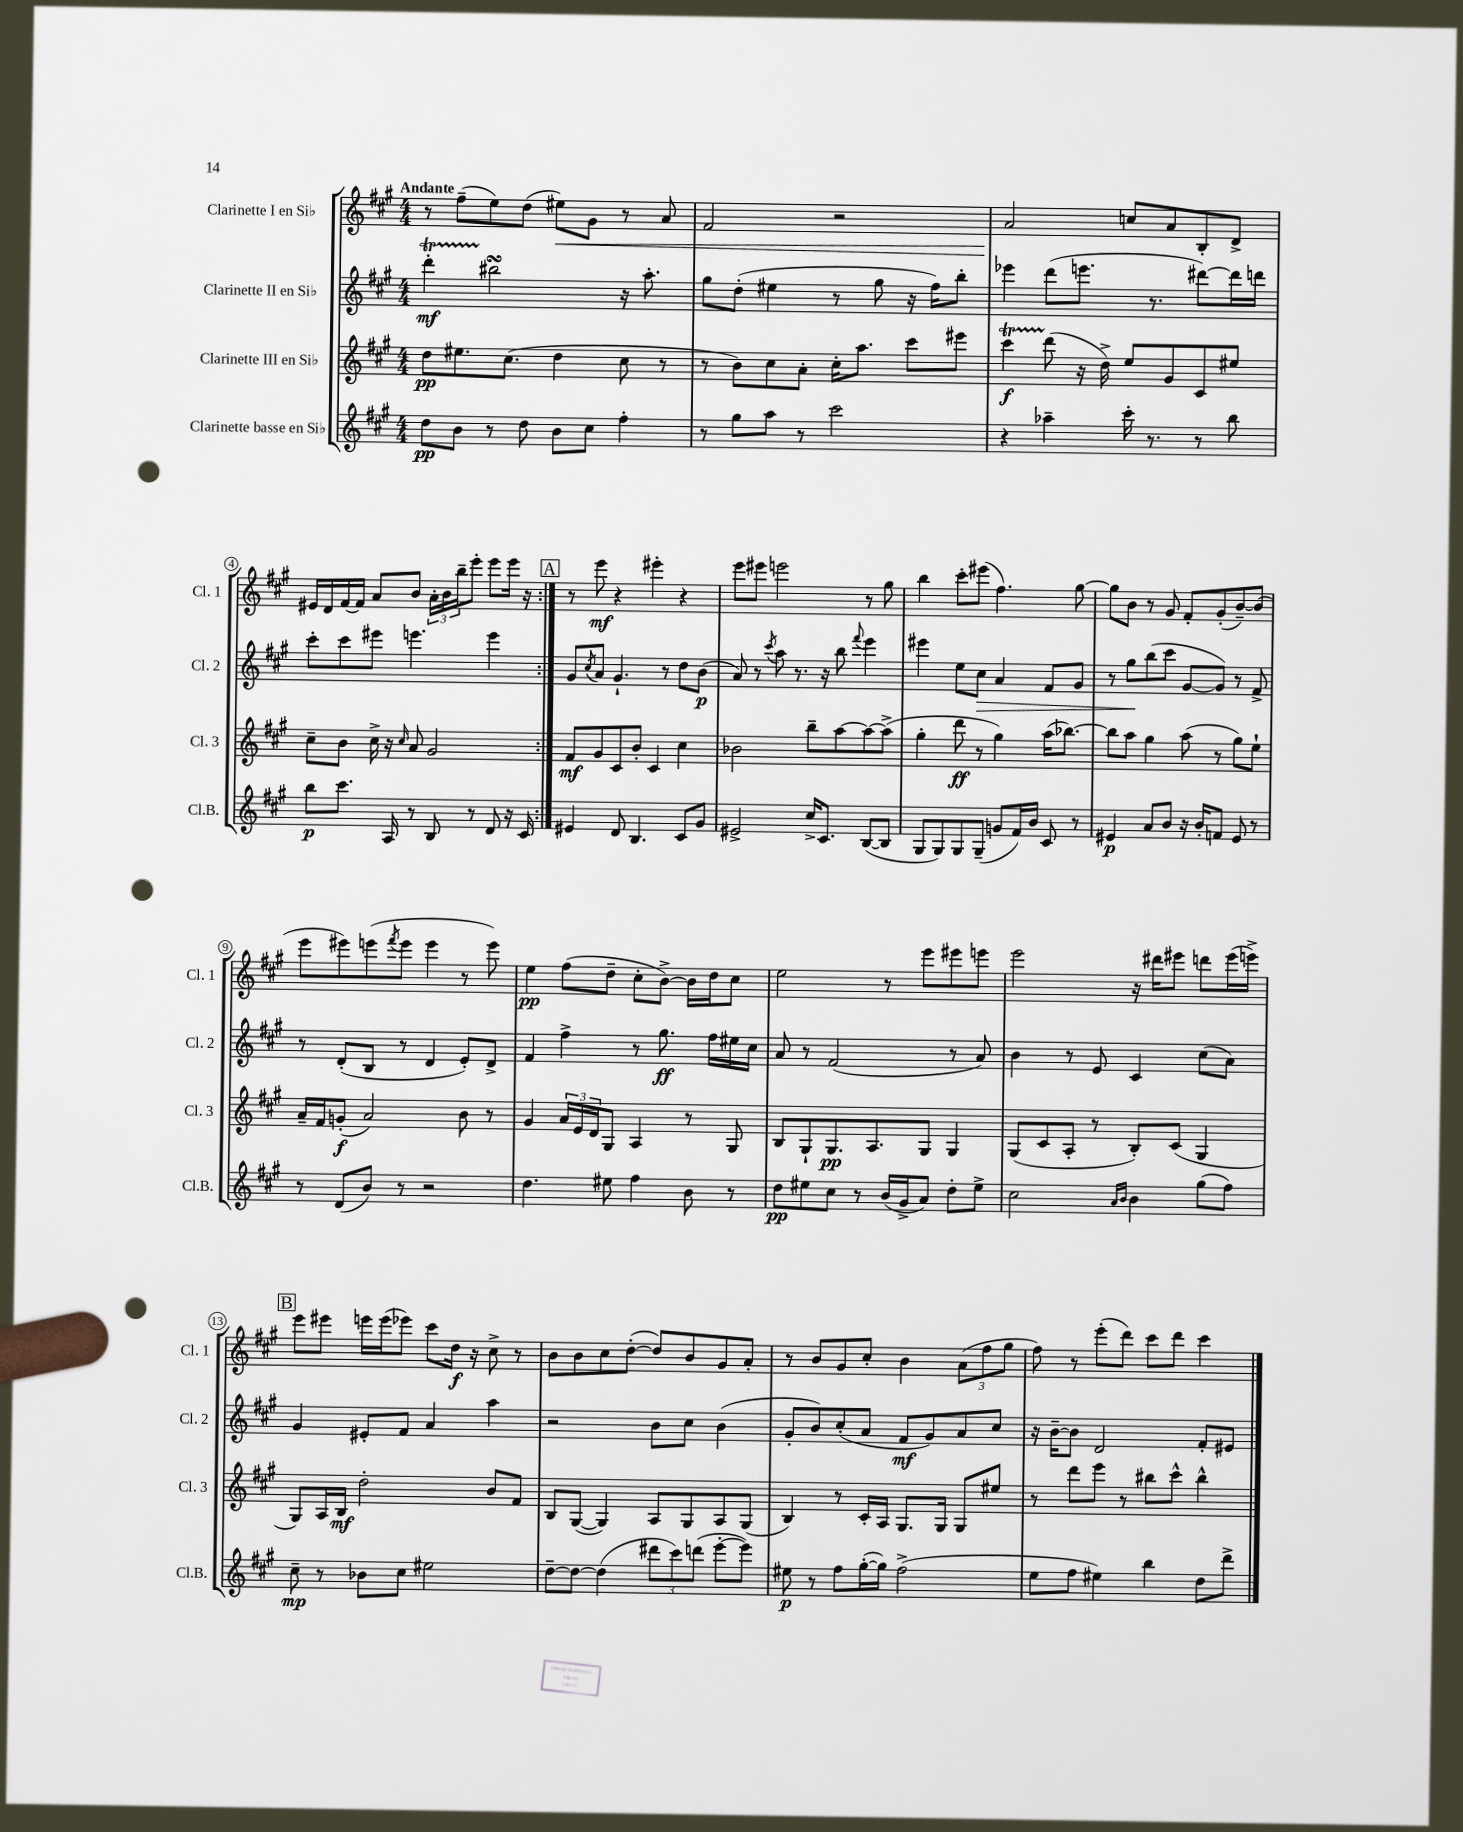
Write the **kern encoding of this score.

**kern	**dynam	**kern	**dynam	**kern	**dynam	**kern	**dynam
*part4	*part4	*part3	*part3	*part2	*part2	*part1	*part1
*staff4	*staff4	*staff3	*staff3	*staff2	*staff2	*staff1	*staff1
*I"Clarinette basse en Si♭	*	*I"Clarinette III en Si♭	*	*I"Clarinette II en Si♭	*	*I"Clarinette I en Si♭	*
*I'Cl.B.	*	*I'Cl. 3	*	*I'Cl. 2	*	*I'Cl. 1	*
*clefG2	*	*clefG2	*	*clefG2	*	*clefG2	*
*k[f#c#g#]	*	*k[f#c#g#]	*	*k[f#c#g#]	*	*k[f#c#g#]	*
*M4/4	*	*M4/4	*	*M4/4	*	*M4/4	*
=1	=1	=1	=1	=1	=1	=1	=1
!	!	!	!	!	!	!LO:TX:a:B:t=Andante	!
8dd\L	pp	8dd\L	pp	4dddT'\	mf	8r	.
8b\J	.	8.ee#X\	.	.	.	(8ff#~\L	.
8r	.	.	.	2bb#XsSsS\	.	8ee\)	.
.	.	(8.cc#\J	.	.	.	.	.
8dd\	.	.	.	.	.	(8dd\J	.
!	!	!	!	!	!	!	!LO:HP:b
8b\L	.	4dd\	.	.	.	8ee#X\L)	<
8cc#\J	.	.	.	.	.	8g#\J	.
4ff#'\	.	8cc#\	.	16r	.	8r	.
.	.	.	.	8.aa'\	.	.	.
.	.	8r	.	.	.	8a/	.
=2	=2	=2	=2	=2	=2	=2	=2
8r	.	8r	.	8gg#\L	.	2f#/	.
8gg#\L	.	8b\L)	.	(8dd'\J	.	.	.
8aa\J	.	8cc#\	.	4ee#X\	.	.	.
8r	.	8a'\J	.	.	.	.	.
2ccc#\	.	16cc#'\KL	.	8r	.	2r	.
.	.	8.aa\J	.	.	.	.	.
.	.	.	.	8gg#\	.	.	.
.	.	8ccc#\L	.	16r	.	.	.
.	.	.	.	16ff#\KL)	.	.	.
.	.	8eee#X\J	.	8bb'\J	.	.	.
=3	=3	=3	=3	=3	=3	=3	=3
4r	.	4ccc#t\	f	4eee-X\	.	2a/	.
4aa-X~\	.	(8ddd\	.	(8ddd\L	.	.	.
.	.	16r	.	8.eeen\J	.	.	.
.	.	16dd^\)	.	.	.	.	.
16ccc#'\	.	8ee/L	.	.	.	8ccn/L	[
8.r	.	.	.	8.r	.	.	.
.	.	8g#/	.	.	.	8a/	.
8r	.	8c#/	.	[8ddd#X\L)	.	8B'/	.
8bb\	.	8ee#X/J	.	16ddd#\L]	.	8d^/J	.
.	.	.	.	16dddn\JJ	.	.	.
!!LO:LB:g=z
=4	=4	=4	=4	=4	=4	=4	=4
8bb\L	p	8cc#~\L	.	8ccc#'\L	.	16e#X/LL	.
.	.	.	.	.	.	16d/	.
8.ccc#\J	.	8b\J	.	8ccc#\	.	[16f#/	.
.	.	.	.	.	.	16f#/JJ]	.
.	.	16cc#^\	.	8eee#X\J	.	8a/L	.
16A/	.	16r	.	.	.	.	.
.	.	16qqcc#/	.	.	.	.	.
8r	.	8a/	.	4.eeen\	.	8b/J	.
8B/	.	2g#/	.	.	.	24a'\LL	.
.	.	.	.	.	.	24b\	.
.	.	.	.	.	.	24bb~\J	.
8r	.	.	.	.	.	8eee'\J	.
8d/	.	.	.	4eee\	.	8eee\L	.
16r	.	.	.	.	.	16eee\Jk	.
16c#/	.	.	.	.	.	16r	.
!!LO:REH:place=s1:t=A
=5:|!	=5:|!	=5:|!	=5:|!	=5:|!	=5:|!	=5:|!	=5:|!
4e#X/	.	8f#/L	mf	8g#/L	.	8r	.
.	.	.	.	8qcc#/	.	.	.
.	.	8g#/	.	8a/J	.	8eee\	mf
8d/	.	8c#/	.	4.g#`/	.	4r	.
4.B/	.	8b'/J	.	.	.	.	.
.	.	4c#/	.	.	.	4eee#X'\	.
.	.	.	.	8r	.	.	.
8c#/L	.	4cc#\	.	8dd\L	.	4r	.
8g#/J	.	.	.	(8b\J	p	.	.
=6	=6	=6	=6	=6	=6	=6	=6
2e#X^/	.	2b-X\	.	8a/)	.	8eee\L	.
.	.	.	.	8r	.	8eee#X\J	.
.	.	.	.	8qccc#/	.	.	.
.	.	.	.	8aa\	.	2eeen\	.
.	.	.	.	8.r	.	.	.
16cc#^/KL	.	8bb~\L	.	.	.	.	.
8.c#/J	.	.	.	16r	.	.	.
.	.	[8aa\	.	8bb\	.	.	.
.	.	.	.	8qqfff#/	.	.	.
([8B/L	.	8aa\_	.	4eee\	.	8r	.
8B/J]	.	(8aa^\J]	.	.	.	8gg#\	.
=7	=7	=7	=7	=7	=7	=7	=7
8G#/L	.	4gg#'\	.	4eee#X\	.	4bb\	.
8G#/)	.	.	.	.	.	.	.
8G#/	.	8ddd\	ff	8ee\L	.	8ccc#'\L	.
!	!	!	!	!	!LO:HP:b	!	!
(8G#~/J	.	8r	.	8cc#\J	>	(8eee#X\J	.
8gn/L	.	4gg#\)	.	4a/	.	4.ff#\)	.
16f#/L)	.	.	.	.	.	.	.
16b/JJ	.	.	.	.	.	.	.
8c#/	.	(16aa\KL	.	8f#/L	.	.	.
.	.	[8.bb-X\J)	.	.	.	.	.
8r	.	.	.	8g#/J	.	[8gg#\	.
=8	=8	=8	=8	=8	=8	=8	=8
4e#X/	p	8bb-\L]	.	8r	.	8gg#\L]	.
.	.	8aa\J	.	8gg#\L	.	8b\J	.
8a/L	.	4gg#\	.	(8bb\	]	8r	.
8b/J	.	.	.	8ccc#\J	.	8g#/	.
16r	.	(8aa\	.	[8g#/L	.	8f#'/L	.
16b'/KL	.	.	.	.	.	.	.
8fn/J	.	8r	.	8g#/J])	.	(8g#'/	.
8e#/	.	8gg#\L)	.	8r	.	[8b~/)	.
8r	.	8ee`\J	.	8f#^/	.	(8b/J]	.
!!LO:LB:g=z
=9	=9	=9	=9	=9	=9	=9	=9
8r	.	16a~/LL	.	8r	.	8eee\L	.
.	.	16f#/J	.	.	.	.	.
(8d/L	.	(8gn'/J	f	(8d'/L	.	8eee#X\)	.
8b/J)	.	2a/)	.	8B/J	.	(8eeen\	.
.	.	.	.	.	.	8qfff#/	.
8r	.	.	.	8r	.	8eee\J	.
2r	.	.	.	4d/	.	4eee\	.
.	.	8b\	.	8e'/L)	.	8r	.
.	.	8r	.	8d^/J	.	8eee\)	.
=10	=10	=10	=10	=10	=10	=10	=10
4.dd\	.	4g#/	.	4f#/	.	4ee\	pp
.	.	24a/LL	.	4ff#^\	.	(8ff#\L	.
.	.	24e/	.	.	.	.	.
.	.	24d/J	.	.	.	.	.
8ee#X\	.	8G#/J	.	.	.	8dd~\J	.
4ff#\	.	4A/	.	8r	.	8cc#'\L	.
.	.	.	.	8.gg#\	ff	[8b^\J)	.
8b\	.	8r	.	.	.	16b\LL]	.
.	.	.	.	16ff#\LL	.	16dd\J	.
8r	.	8G#/	.	16ee#X\	.	8cc#\J	.
.	.	.	.	16cc#\JJ	.	.	.
=11	=11	=11	=11	=11	=11	=11	=11
8dd\L	pp	8B/L	.	8a/	.	2ee\	.
8ee#X\	.	8G#`/	.	8r	.	.	.
8cc#\J	.	8.G#/	pp	(2f#/	.	.	.
8r	.	.	.	.	.	.	.
.	.	8.A/	.	.	.	.	.
(16b/LL	.	.	.	.	.	8r	.
16g#^/J	.	.	.	.	.	.	.
8a/J)	.	8G#/J	.	.	.	8eee\L	.
8dd'\L	.	4G#/	.	8r	.	8eee#X\	.
8ee#^\J	.	.	.	8a/)	.	8eeen\J	.
=12	=12	=12	=12	=12	=12	=12	=12
2cc#\	.	(8G#/L	.	4b\	.	2eee\	.
.	.	8c#/	.	.	.	.	.
.	.	8A'/J	.	8r	.	.	.
.	.	8r	.	8e/	.	.	.
16qqa/LL	.	.	.	.	.	.	.
16qqb/JJ	.	.	.	.	.	.	.
4b\	.	8B'/L)	.	4c#/	.	16r	.
.	.	.	.	.	.	16ddd#X\KL	.
.	.	(8c#/J	.	.	.	8eee#X\J	.
(8gg#\L	.	4G#/	.	(8cc#\L	.	8dddn\L	.
8ff#\J)	.	.	.	8a\J)	.	(16eee#\L	.
.	.	.	.	.	.	16eeen^\JJ)	.
!!LO:LB:g=z
!!LO:REH:place=s1:t=B
=13	=13	=13	=13	=13	=13	=13	=13
8cc#~\	mp	8G#/L)	.	4g#/	.	8eee\L	.
8r	.	16A/L	.	.	.	8eee#X\J	.
.	.	16B/JJ	mf	.	.	.	.
8b-X\L	.	2dd'\	.	8e#X'/L	.	16eeen\LL	.
.	.	.	.	.	.	(16eee\J	.
8cc#\J	.	.	.	8f#/J	.	8eee-X\J)	.
2ee#X\	.	.	.	4a/	.	8ccc#\L	.
.	.	.	.	.	.	16dd\Jk	f
.	.	.	.	.	.	16r	.
.	.	8b/L	.	4aa\	.	8cc#^\	.
.	.	8f#/J	.	.	.	8r	.
=14	=14	=14	=14	=14	=14	=14	=14
[8dd~\L	.	8B/L	.	2r	.	8b\L	.
8dd\J_	.	([8G#/J	.	.	.	8b\	.
(4dd\]	.	4G#/])	.	.	.	8cc#\	.
.	.	.	.	.	.	([8dd'\J	.
12ddd#X\L	.	8A/L	.	8b\L	.	8dd/L])	.
12ccc#\)	.	.	.	.	.	.	.
.	.	8G#/	.	8cc#\J	.	8b/	.
(12dddn\J	.	.	.	.	.	.	.
[8eee'\L	.	8A/	.	(4b\	.	8g#/	.
8eee\J])	.	(8G#/J	.	.	.	8a'/J	.
=15	=15	=15	=15	=15	=15	=15	=15
8ee#X\	p	4B/)	.	8g#'/L	.	8r	.
8r	.	.	.	8b/)	.	8b/L	.
8ff#\L	.	8r	.	(8cc#'/	.	8g#/	.
([16gg#'\L	.	16c#'/LL	.	8a/J	.	8cc#'/J	.
16gg#\JJ])	.	16A/JJ	.	.	.	.	.
(2ff#^\	.	8.G#/L	.	8f#/L	mf	4b\	.
.	.	.	.	8g#/)	.	.	.
.	.	16G#/Jk	.	.	.	.	.
.	.	8G#/L	.	8a/	.	(12a\L	.
.	.	.	.	.	.	12ff#\	.
.	.	8ee#X/J	.	8cc#/J	.	.	.
.	.	.	.	.	.	12gg#\J	.
=16	=16	=16	=16	=16	=16	=16	=16
8ee\L	.	8r	.	16r	.	8ff#\)	.
.	.	.	.	[16b~\KL	.	.	.
8ff#\J	.	8ddd\L	.	8b\J]	.	8r	.
4ee#X\)	.	8eee\J	.	2d/	.	(8eee'\L	.
.	.	8r	.	.	.	8ddd\J)	.
4bb\	.	8bb#X\L	.	.	.	8ccc#\L	.
.	.	8ccc#^^\J	.	.	.	8ddd\J	.
8dd\L	.	4bb#^^\	.	8f#'/L	.	4ccc#\	.
8ddd^\J	.	.	.	8e#X/J	.	.	.
==	==	==	==	==	==	==	==
*-	*-	*-	*-	*-	*-	*-	*-
